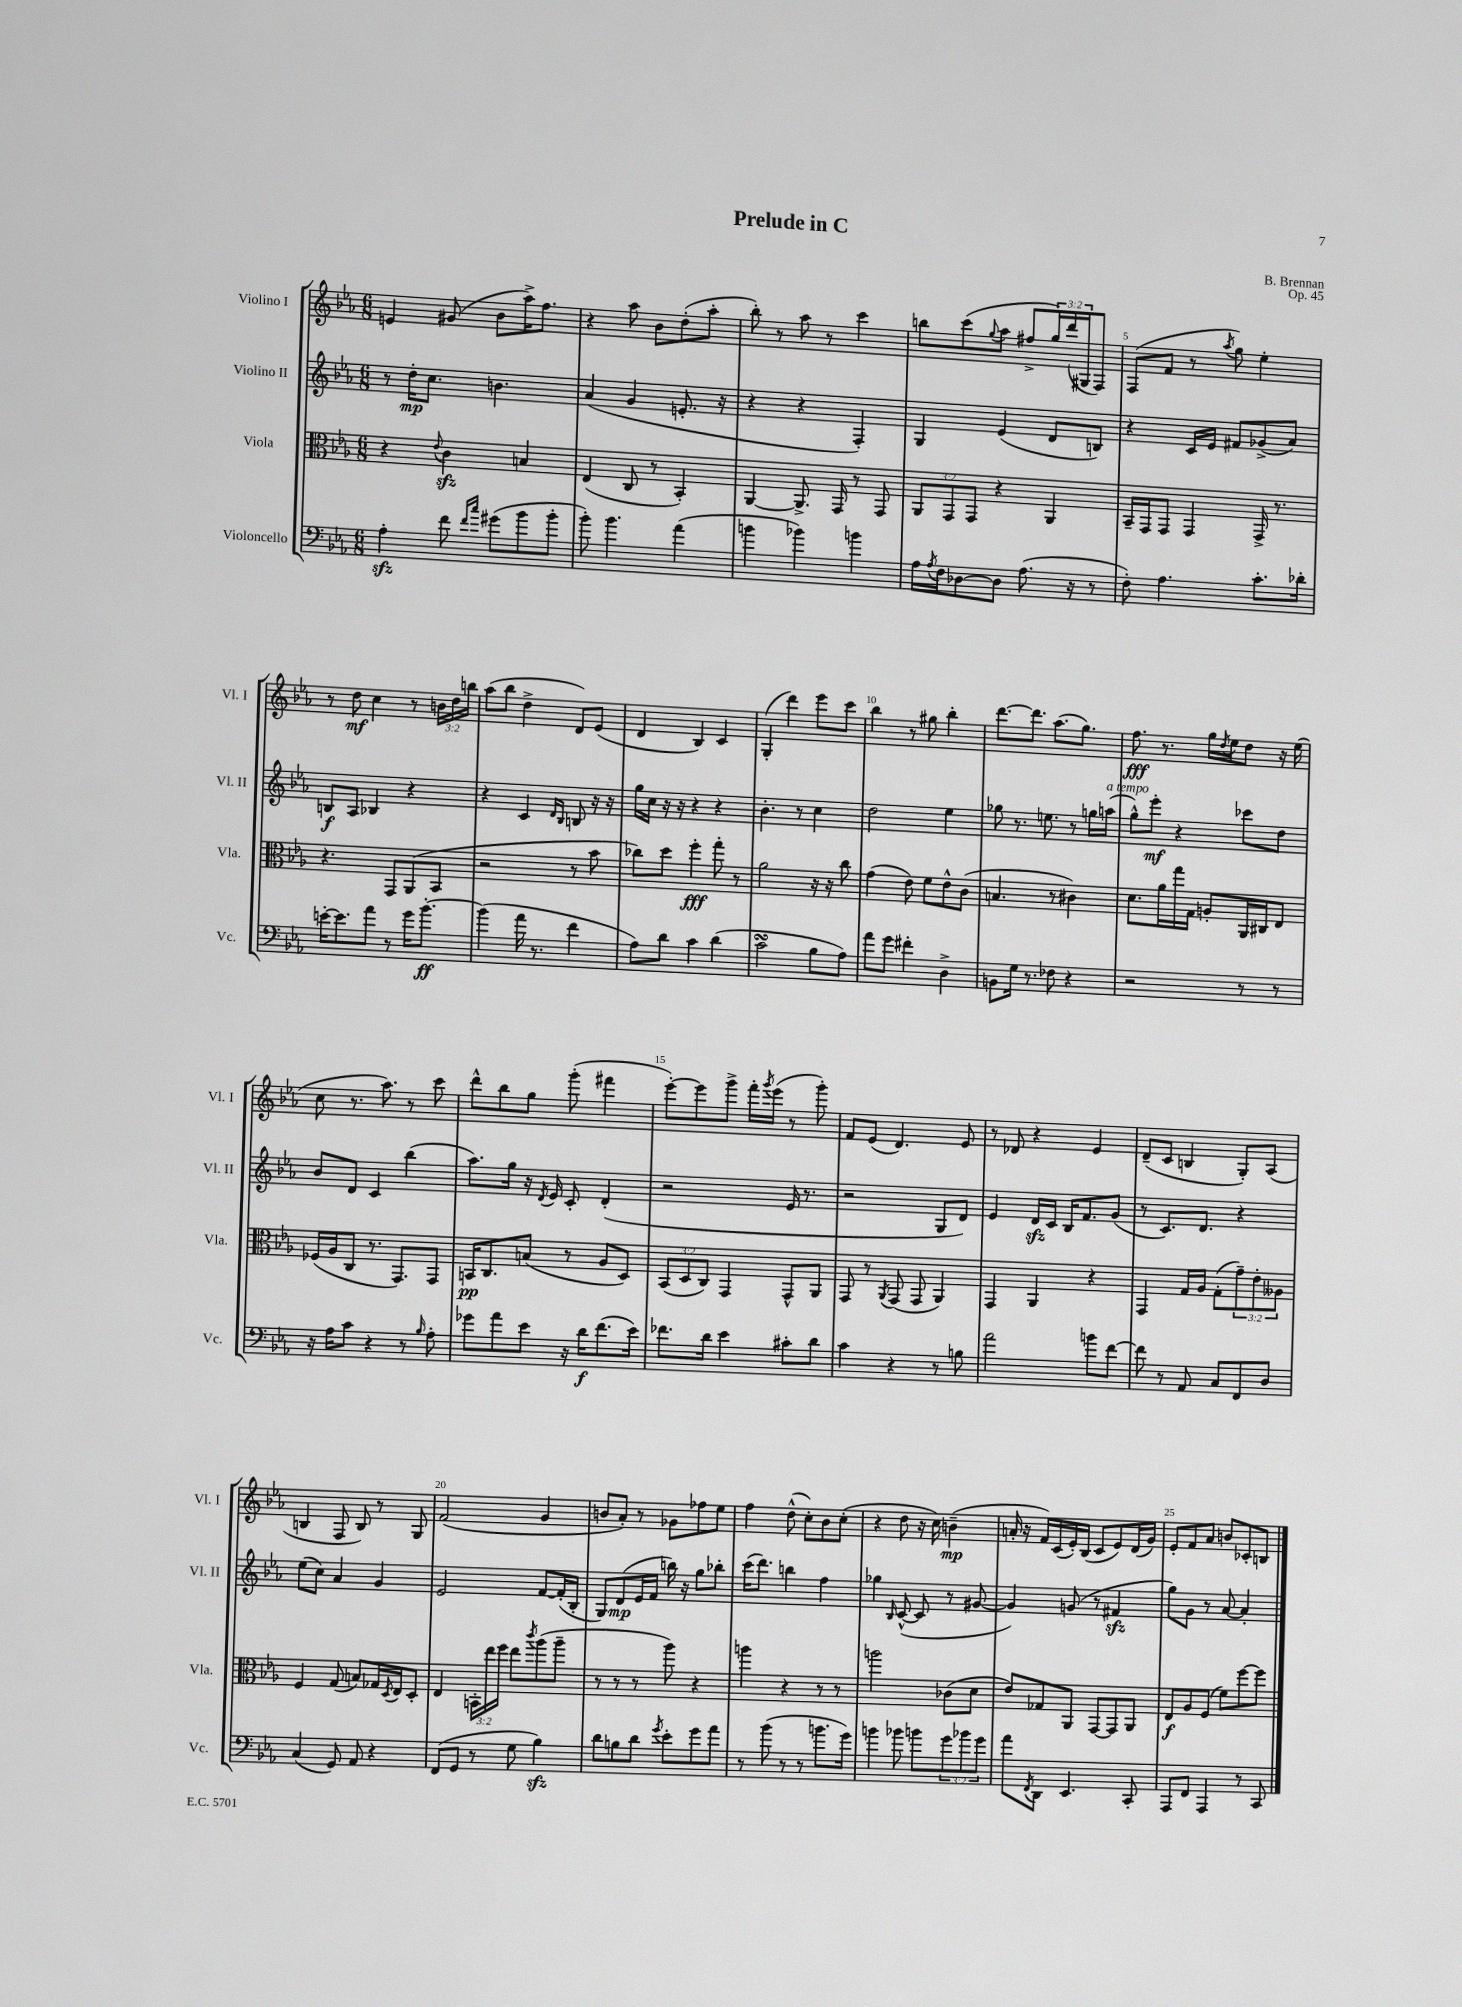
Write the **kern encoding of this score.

**kern	**kern	**kern	**kern
*staff4	*staff3	*staff2	*staff1
*clefF4	*clefC3	*clefG2	*clefG2
*k[b-e-a-]	*k[b-e-a-]	*k[b-e-a-]	*k[b-e-a-]
*M6/8	*M6/8	*M6/8	*M6/8
4A-'	4r	8r	4e
.	.	16dd'	.
.	.	8.cc	.
.	8qqe-	.	.
8f	4c	.	(8g#
16qqf	.	.	.
16qqcc	.	.	.
(8g#	.	4.b	8b-
8b-	4B	.	16aa-^)
.	.	.	8.ff
8b-'	.	.	.
=	=	=	=
8b-')	(4E-	(4a-	4r
4.b-	.	.	.
.	8C	4g	8aa-
.	8r	.	8b-
(4a-	4BB-')	8.e'	(8dd'
.	.	.	8aa-'
.	.	16r	.
=	=	=	=
4b	[4AA-	4r	8bb-')
.	.	.	8r
4b-)	8.AA-^]	4r	8aa-
.	.	.	8r
.	16GG	.	.
4b	8r	4F')	4ccc
.	8GG	.	.
=	=	=	=
16A-	12AA-	4G	8bb
8qA-	.	.	.
16F	.	.	.
.	12GG	.	.
[8D-	.	.	(8ccc
.	12GG	.	.
.	.	.	8qqgg
8D-]	4r	(4e-	8aa-
(8.A-	.	.	8ff#^
.	4AA-	8d	24gg)
.	.	.	(24ddd
16r	.	.	.
.	.	.	24G#
8r	.	8B)	8F)
=	=	=	=
8F')	16BB-~	4r	(8F
.	16GG	.	.
4.A-	8GG	.	8f
.	4GG	16c	8r
.	.	16e-	.
.	.	.	8qaa-
.	.	8f#	8gg)
8.c'	16GG^	(8g-^	4ee-'
.	8.r	.	.
.	.	8a-)	.
16d-'	.	.	.
=	=	=	=
[16e'	4.r	8B	8r
8.e]	.	.	.
.	.	8A-	8dd
8a-	.	4B-	4cc
8r	8GG	.	.
16g	(8AA-	4r	8r
[8.b-'	.	.	.
.	8BB-	.	24b
.	.	.	24dd
.	.	.	24bb
=	=	=	=
(4b-]	2r	4r	(8aa-
.	.	.	8bb-
16a-	.	4c	4dd^
8.r	.	.	.
.	.	16qqd	.
.	.	16qqB-	.
4f	8r	8B	8d)
.	8b-	16r	(8e-
.	.	16r	.
=	=	=	=
8A-)	8cc-)	16gg	4d
.	.	16cc	.
8d	8dd	16r	.
.	.	16r	.
4c	4ff'	4r	4B-)
(4d	8gg'	4r	4c
.	8r	.	.
=	=	=	=
2c	2a-	4.b-'	(4G'
.	.	.	4ddd)
.	.	8r	.
8B-	16r	4cc	8eee-
.	16r	.	.
8A-)	8cc	.	8ccc
=	=	=	=
8a-	(4g	2dd	4bb-
8g	.	.	.
4f#'	8e-)	.	8r
.	8f	.	8gg#
4D^	8e-^^	4ee-	4bb-'
.	(8c	.	.
=	=	=	=
8BB	4.B	8gg-	[8.ddd
16G	.	8.r	.
8.r	.	.	8.ddd]
.	.	8.ee	.
8F-	8r	.	(8.aa-
4r	4c#)	8r	.
.	.	.	8.gg)
.	.	16gg	.
.	.	(16aa	.
=	=	=	=
2r	8.d	8gg^^)	8.ff
.	.	8eee-'	.
.	16a-	.	8.r
.	16gg	4r	.
.	16G	.	.
.	8A'	.	16gg
.	.	.	8qdd
.	.	.	16ee-
8r	16AA-	8ccc-	8dd
.	16C#	.	.
8r	8E-	8dd	16r
.	.	.	(16ee-
=	=	=	=
16r	(16F-	8b-	8cc
16A-	16A-	.	.
8c	8C	8d	8.r
4r	8.r	4c	.
.	.	.	8.aa-)
.	8.GG)	.	.
8r	.	(4bb-	8r
16qqB-	.	.	.
8A-'	8GG	.	8ccc
=	=	=	=
8g-	16BB	8.aa-)	8ddd^^
.	8.C	.	.
8a-	.	.	8bb-
.	.	16gg	.
8e-	(8B	16r	8gg
.	.	8qd	.
.	.	16e-	.
16r	8r	8c'	(8ggg'
16d	.	.	.
(8.f	8A-	(4d'	4fff#
.	8D)	.	.
16e-)	.	.	.
=	=	=	=
8.f-	(12BB-	2r	[8eee-')
.	12D	.	.
.	.	.	8eee-]
.	12C)	.	.
16d	.	.	.
4e-	4GG	.	8ggg^
.	.	.	16fff'
.	.	.	8qggg
.	.	.	(16eee-
8c#'	8GG^^	16e-	8r
.	.	8.r	.
8d	8AA-	.	8ggg')
=	=	=	=
4c	8GG	2r	8f
.	8r	.	(8e-
.	8qAA-	.	.
4r	(8GG	.	4.d)
.	8GG	.	.
8r	4AA-)	8G	.
8B	.	8d)	8e-
=	=	=	=
2a-	4GG	4e-	8r
.	.	.	8d-
.	4AA-	16d	4r
.	.	16c	.
.	.	16B-	.
.	.	8.f	.
8b	4r	.	4e-
[8f	.	(8g	.
=	=	=	=
8f]	4GG	8r	(8d~
8r	.	8.c)	8c
8AA-	16G	.	4B
.	16A-	8.d	.
8C	(8G'	.	.
8FF	12g~)	4r	8G')
.	12e-'	.	.
8D	.	.	(8A-
.	12A--	.	.
=	=	=	=
(4C	4F	(8ee-	4B
.	.	8cc)	.
8GG)	(8G	4a-	8F
8AA-	8B)	.	8B)
4r	16G-	4g	8r
.	8qD	.	.
.	16E-	.	.
.	8D'	.	8G
=	=	=	=
(8FF	4E-	2e-	(2f
8GG	.	.	.
8r	24BB'	.	.
.	24ee-	.	.
.	24ff	.	.
8G	8ee-	.	.
.	8qccc	.	.
4B-)	(8aa-	[8f	4g
.	8aa-~	(16f']	.
.	.	16B-'	.
=	=	=	=
8d	8r	8G)	8b
8B	8r	(8d	8a-')
8d	8r	16e-	8r
.	.	16f	.
8qg	.	.	.
8e-'	8aa-)	16bb)	8g-
.	.	16r	.
8g	4r	8gg	8ff-
8a-	.	8bb-'	8ee-
=	=	=	=
8r	4aa	(16ccc	4ff
.	.	8.ddd)	.
(8b-	.	.	.
8r	4r	4bb	(8dd^^
8r	.	.	8cc')
8.b	8r	4ff	8b-
.	8r	.	(8cc'
16g)	.	.	.
=	=	=	=
4b	2aa	4gg-	4r
.	.	16qqB-	.
8b-	.	([8c^^	8dd
8b	.	8c]	16r
.	.	.	16cc)
12g	(8c-	8r	(4b~
12b-	.	.	.
.	8d	[8g#	.
12g	.	.	.
=	=	=	=
8a-	8e-)	4g#])	16a'
.	.	.	16r
8qFF	.	.	.
8DD	8G-	.	16f)
.	.	.	(16c
4.EE-	8AA-	(8g	16e-')
.	.	.	(16B-
.	[8GG	8r	8c
.	8GG]	4f#	8e-)
8CC'	8AA-	.	(16d
.	.	.	16g)
=	=	=	=
8AAA-	8E-	8gg)	8e-'
8FF	8A-	8g	8f
4AAA-	(8F	8r	8a-
.	8f)	[8a-	8b
8r	[8ff	4a-']	8c-'
8CC	8ff]	.	8B
==	==	==	==
*-	*-	*-	*-
